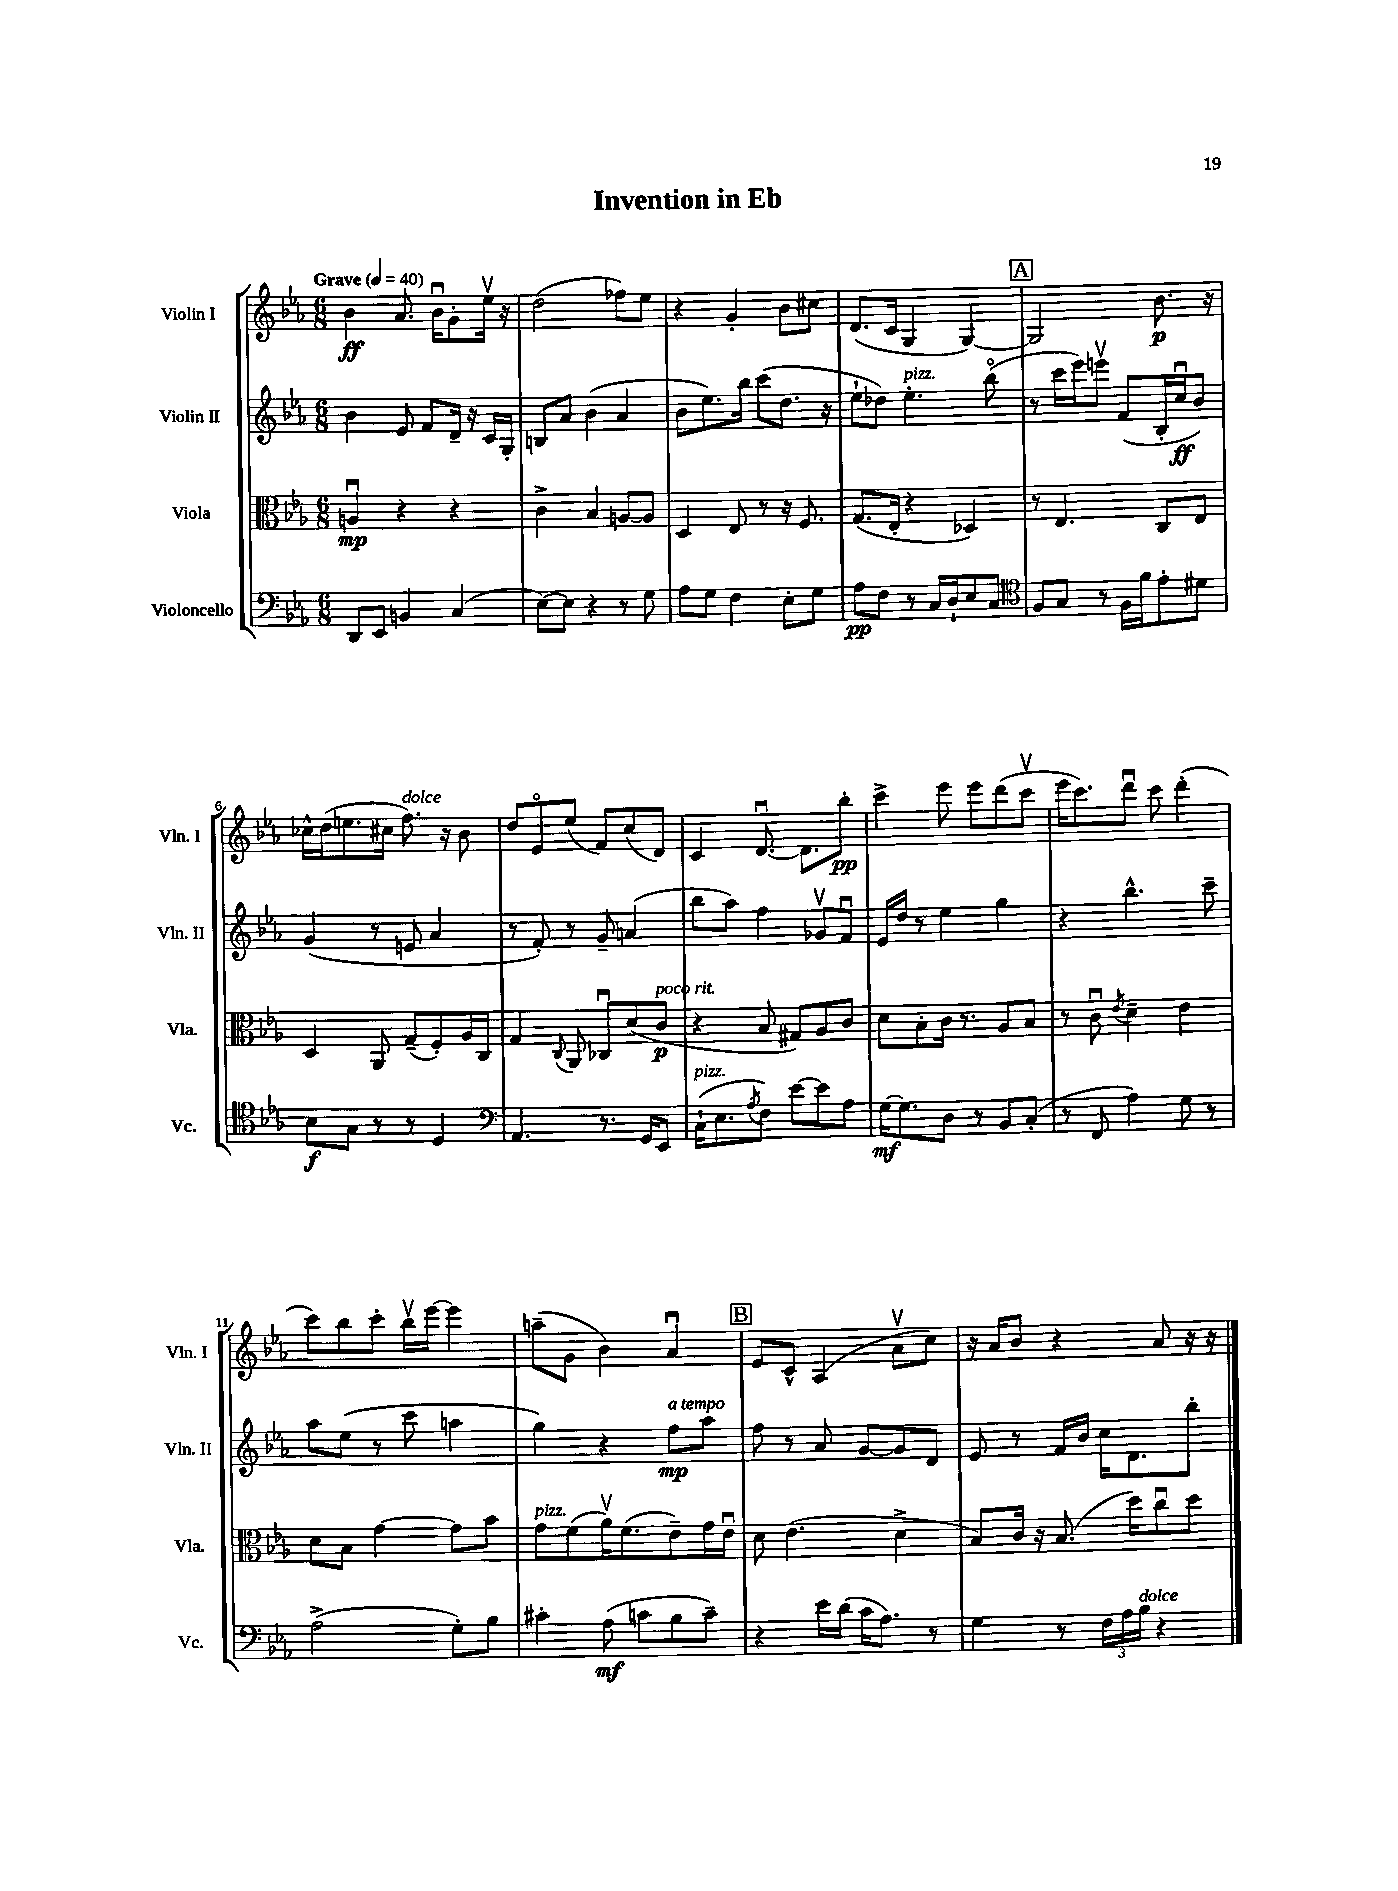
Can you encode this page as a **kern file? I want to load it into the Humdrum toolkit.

**kern	**dynam	**kern	**dynam	**kern	**dynam	**kern	**dynam
*part4	*part4	*part3	*part3	*part2	*part2	*part1	*part1
*staff4	*staff4	*staff3	*staff3	*staff2	*staff2	*staff1	*staff1
*I"Violoncello	*	*I"Viola	*	*I"Violin II	*	*I"Violin I	*
*I'Vc.	*	*I'Vla.	*	*I'Vln. II	*	*I'Vln. I	*
*clefF4	*	*clefC3	*	*clefG2	*	*clefG2	*
*k[b-e-a-]	*	*k[b-e-a-]	*	*k[b-e-a-]	*	*k[b-e-a-]	*
*M6/8	*	*M6/8	*	*M6/8	*	*M6/8	*
*MM40	*	*MM40	*	*MM40	*	*MM40	*
=1	=1	=1	=1	=1	=1	=1	=1
!	!	!	!	!	!	!LO:TX:a:B:t=Grave	!
8DD/L	.	4Anu/	mp	4b-\	.	4b-\	ff
8EE-/J	.	.	.	.	.	.	.
4BBn/	.	4r	.	8e-/	.	8.a-/	.
.	.	.	.	8f/L	.	.	.
.	.	.	.	.	.	16b-u\KL	.
(4C/	.	4r	.	16d~/Jk	.	8g'\	.
.	.	.	.	16r	.	.	.
.	.	.	.	16c/LL	.	16ee-v\Jk	.
.	.	.	.	16G'/JJ	.	16r	.
=2	=2	=2	=2	=2	=2	=2	=2
[8E-\L)	.	4c^\	.	8Bn/L	.	(2dd\	.
8E-\J]	.	.	.	8a-/J	.	.	.
4r	.	4B-/	.	(4b-\	.	.	.
8r	.	[8An/L	.	4a-/	.	8ff-X\L)	.
8G\	.	8A/J]	.	.	.	8ee-\J	.
=3	=3	=3	=3	=3	=3	=3	=3
8A-\L	.	4D/	.	8b-\L	.	4r	.
8G\J	.	.	.	8.ee-\)	.	.	.
4F\	.	8E-/	.	.	.	4g'/	.
.	.	.	.	16bb-\Jk	.	.	.
.	.	8r	.	(8ccc\L	.	.	.
8E-'\L	.	16r	.	8.dd\J	.	8b-\L	.
.	.	8.F/	.	.	.	.	.
8G\J	.	.	.	.	.	8cc#X\J	.
.	.	.	.	16r	.	.	.
=4	=4	=4	=4	=4	=4	=4	=4
8A-\L	pp	(8.G/L	.	8ee-`\L	.	(8.d/L	.
8F\J	.	.	.	8dd-X\J)	.	.	.
.	.	16E-'/Jk	.	.	.	16c/Jk	.
!	!	!	!	!LO:TX:a:i:t=pizz.	!	!	!
8r	.	4r	.	4.ee-'\	.	4G/	.
16C/LL	.	.	.	.	.	.	.
16D`/J	.	.	.	.	.	.	.
8E-/	.	4D-X/)	.	.	.	[4G/)	.
8C/J	.	.	.	(8bb-\	.	.	.
!!LO:REH:place=s1:t=A
=5	=5	=5	=5	=5	=5	=5	=5
*clefC4	*	*	*	*	*	*	*
8F/L	.	8r	.	8r	.	2G/]	.
8G/J	.	4.E-/	.	16ccc\LL	.	.	.
.	.	.	.	16eee-\J)	.	.	.
8r	.	.	.	8eeenv\J	.	.	.
16F\LL	.	.	.	(8f/L	.	.	.
16f\J	.	.	.	.	.	.	.
8e-'\	.	8C/L	.	16B-'/L	.	8.b-\	p
.	.	.	.	16ccu/J	ff	.	.
8d#X\J	.	8E-/J	.	8b-/J)	.	.	.
.	.	.	.	.	.	16r	.
!!LO:LB:g=z
=6	=6	=6	=6	=6	=6	=6	=6
8B-\L	f	4D/	.	(4g/	.	16cc-X^^\LL	.
.	.	.	.	.	.	(16dd\J	.
8G\J	.	.	.	.	.	8.een\	.
8r	.	8AA-/	.	8r	.	.	.
.	.	.	.	.	.	16cc#X\Jk	.
!	!	!	!	!	!	!LO:TX:a:i:t=dolce	!
8r	.	(8G~/L	.	8en/	.	8.ff\)	.
4D/	.	8F'/)	.	4a-/	.	.	.
.	.	.	.	.	.	16r	.
.	.	16A-/L	.	.	.	8b-\	.
.	.	16C/JJ	.	.	.	.	.
=7	=7	=7	=7	=7	=7	=7	=7
*clefF4	*	*	*	*	*	*	*
4.AA-/	.	4G/	.	8r	.	8dd/L	.
.	.	.	.	8f'/)	.	8e-/	.
.	.	8qqC/	.	.	.	.	.
.	.	8AA-/	.	8r	.	(8ee-/J	.
8.r	.	8C-Xu/L	.	8g~/	.	8f/L)	.
.	.	(8d/	.	(4an/	.	(8cc/	.
16GG/KL	.	.	.	.	.	.	.
!	!	!LO:TX:a:i:t=poco rit.	!	!	!	!	!
8EE-/J	.	8c/J	p	.	.	8d/J)	.
=8	=8	=8	=8	=8	=8	=8	=8
!LO:TX:a:i:t=pizz.	!	!	!	!	!	!	!
(16C`\KL	.	4r	.	8bb-\L	.	4c/	.
8.E-\	.	.	.	.	.	.	.
.	.	.	.	8aa-\J)	.	.	.
8qA-/	.	.	.	.	.	.	.
8F\J)	.	8B-/	.	4ff\	.	[8.du/	.
[8e-\L	.	8G#X/L)	.	.	.	.	.
.	.	.	.	.	.	8.d\L]	.
8e-\]	.	8A-/	.	8g-Xv/L	.	.	.
8A-\J	.	8c/J	.	8fu/J	.	8bb-'\J	pp
=9	=9	=9	=9	=9	=9	=9	=9
[16G\KL	mf	8d\L	.	16e-/LL	.	4ccc^\	.
8.G\]	.	.	.	16dd/JJ	.	.	.
.	.	8B-'\	.	8r	.	.	.
8D\J	.	16c\Jk	.	4ee-\	.	8eee-\	.
.	.	8.r	.	.	.	.	.
8r	.	.	.	.	.	8eee-\L	.
8BB-/L	.	8A-/L	.	4gg\	.	(8ddd\	.
(8C'/J	.	8B-/J	.	.	.	8cccv\J	.
=10	=10	=10	=10	=10	=10	=10	=10
8r	.	8r	.	4r	.	16eee-\KL	.
.	.	.	.	.	.	8.ccc\)	.
8FF/	.	8cu\	.	.	.	.	.
.	.	8qe-/	.	.	.	.	.
4A-\)	.	4d~\	.	4.bb-^^\	.	8dddu\J	.
.	.	.	.	.	.	8ccc\	.
8G\	.	4e-\	.	.	.	(4ddd'\	.
8r	.	.	.	8ccc~\	.	.	.
!!LO:LB:g=z
=11	=11	=11	=11	=11	=11	=11	=11
(2A-^\	.	8d\L	.	8aa-\L	.	8ccc\L)	.
.	.	8B-\J	.	(8ee-\J	.	8bb-\	.
.	.	[4g\	.	8r	.	8ccc'\J	.
.	.	.	.	8ccc\	.	16bb-v\LL	.
.	.	.	.	.	.	[16eee-\JJ	.
8G'\L)	.	8g\L]	.	4aan\	.	4eee-\]	.
8B-\J	.	8b-\J	.	.	.	.	.
=12	=12	=12	=12	=12	=12	=12	=12
!	!	!LO:TX:a:i:t=pizz.	!	!	!	!	!
4c#X'\	.	8g\L	.	4gg\)	.	(8aan~\L	.
.	.	(8f\	.	.	.	8g\J	.
(8A-\	mf	16a-v\K)	.	4r	.	4b-\)	.
.	.	(8.f\	.	.	.	.	.
8cn\L	.	.	.	.	.	.	.
!	!	!	!	!LO:TX:a:i:t=a tempo	!	!	!
8B-\	.	8e-~\)	.	8ff\L	mp	4a-u/	.
8c~\J)	.	16g\L	.	8aa-\J	.	.	.
.	.	16e-u\JJ	.	.	.	.	.
!!LO:REH:place=s1:t=B
=13	=13	=13	=13	=13	=13	=13	=13
4r	.	8d\	.	8ff\	.	8e-/L	.
.	.	(4.e-\	.	8r	.	8c^^/J	.
16e-\LL	.	.	.	8a-/	.	(4A-/	.
(16d\JJ	.	.	.	.	.	.	.
16c\KL	.	.	.	[8g/L	.	.	.
8.A-\J)	.	.	.	.	.	.	.
.	.	4d^\	.	8g/]	.	8a-v\L	.
8r	.	.	.	8d/J	.	8cc\J)	.
=14	=14	=14	=14	=14	=14	=14	=14
4G\	.	8B-/L)	.	8e-/	.	16r	.
.	.	.	.	.	.	16a-/KL	.
.	.	16c/Jk	.	8r	.	8b-/J	.
.	.	16r	.	.	.	.	.
8r	.	(8.B-/	.	16f/LL	.	4r	.
.	.	.	.	16b-/JJ	.	.	.
24F\LL	.	.	.	16cc\KL	.	.	.
24A-\	.	.	.	.	.	.	.
.	.	16dd\KL)	.	8.d\	.	.	.
!LO:TX:a:i:t=dolce	!	!	!	!	!	!	!
24B-\JJ	.	.	.	.	.	.	.
4r	.	8ccu\	.	.	.	8a-/	.
.	.	8dd\J	.	8bb-'\J	.	16r	.
.	.	.	.	.	.	16r	.
==	==	==	==	==	==	==	==
*-	*-	*-	*-	*-	*-	*-	*-
